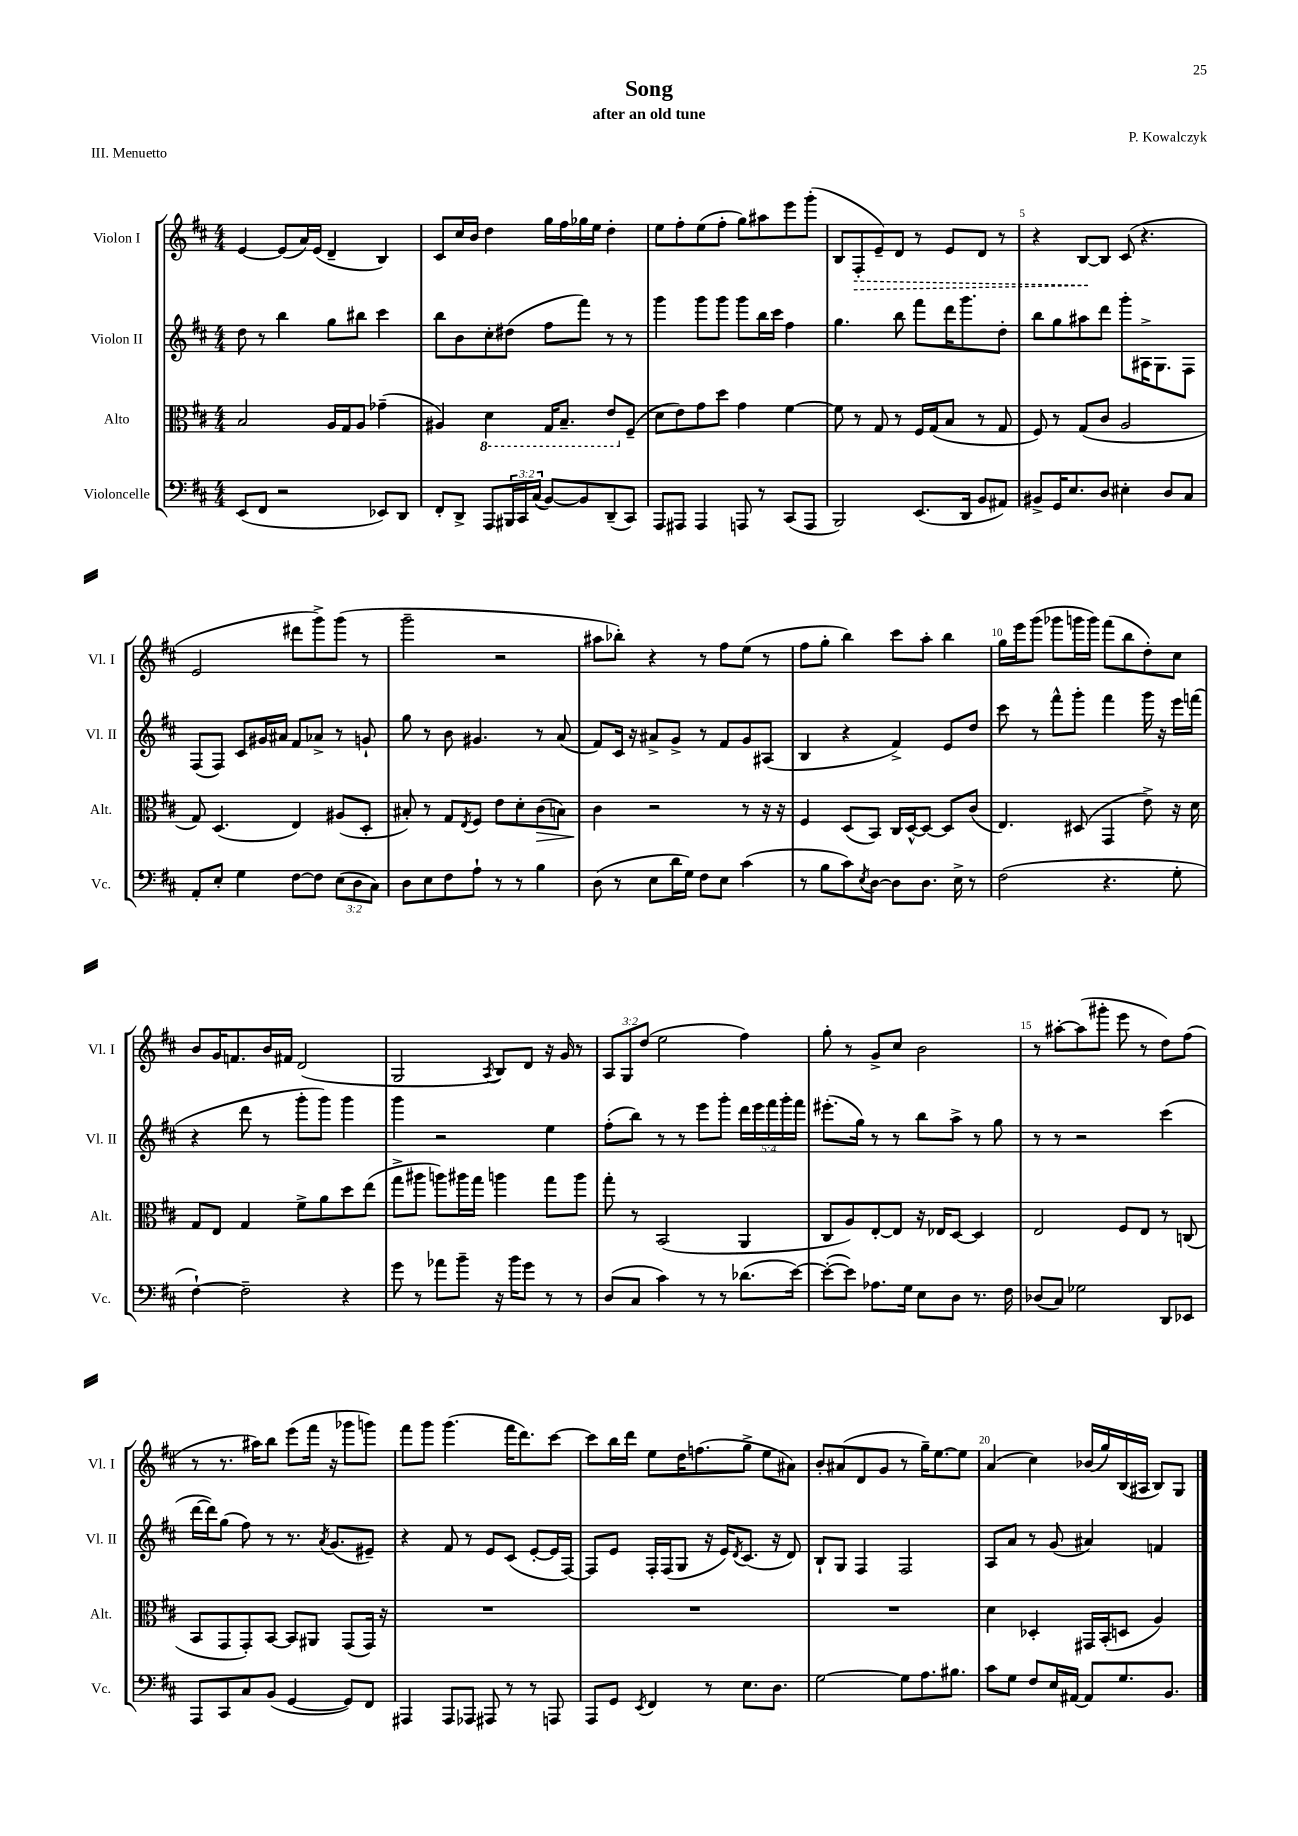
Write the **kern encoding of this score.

**kern	**kern	**dynam	**kern	**kern	**dynam
*part4	*part3	*part3	*part2	*part1	*part1
*staff4	*staff3	*staff3	*staff2	*staff1	*staff1
*I"Violoncelle	*I"Alto	*	*I"Violon II	*I"Violon I	*
*I'Vc.	*I'Alt.	*	*I'Vl. II	*I'Vl. I	*
*clefF4	*clefC3	*	*clefG2	*clefG2	*
*k[f#c#]	*k[f#c#]	*	*k[f#c#]	*k[f#c#]	*
*M4/4	*M4/4	*	*M4/4	*M4/4	*
=1	=1	=1	=1	=1	=1
(8EE/L	2B/	.	8dd\	[4e/	.
8FF#/J	.	.	8r	.	.
2r	.	.	4bb\	(8e/L]	.
.	.	.	.	16a/L)	.
.	.	.	.	(16e/JJ	.
.	16A/LL	.	8gg\L	4d~/	.
.	16G/J	.	.	.	.
.	8A/J	.	8bb#X\J	.	.
8EE-X/L)	(4g-X~\	.	4ccc#\	4B/)	.
8DD/J	.	.	.	.	.
=2	=2	=2	=2	=2	=2
8FF#'/L	4A#X/)	.	8bb\L	8c#/L	.
8DD^/J	.	.	8b\	16cc#/L	.
.	.	.	.	16b/JJ	.
*	*8ba	*	*	*	*
8AAA/L	4D\	.	8cc#'\	4dd\	.
24BBB#X/L	.	.	(8dd#X\J	.	.
24CC#/	.	.	.	.	.
(24C#/JJ	.	.	.	.	.
[8BB/L)	16GG/KL	.	8ff#\L	16gg\LL	.
.	8.BB~/J	.	.	16ff#\	.
8BB/]	.	.	8fff#\J)	16gg-X\	.
.	.	.	.	16ee\JJ	.
(8DD~/	8E/L	.	8r	4dd'\	.
*	*X8ba	*	*	*	*
8CC#/J)	(8F#~/J	.	8r	.	.
=3	=3	=3	=3	=3	=3
8AAA/L	8d\L	.	4ggg\	8ee\L	.
8AAA#X/J	8e\)	.	.	8ff#'\	.
4AAA#/	8g\	.	8ggg\L	(8ee\	.
.	8dd\J	.	8ggg\J	8ff#'\J	.
8AAAn/	4g\	.	8ggg\L	8gg\L)	.
8r	.	.	16bb\L	8aa#X\	.
.	.	.	16ccc#\JJ	.	.
(8CC#/L	[4f#\	.	4ff#\	8eee\	.
8AAA/J	.	.	.	(8ggg'\J	.
=4	=4	=4	=4	=4	=4
2BBB/)	8f#\]	.	4.gg\	8B/L	.
!	!	!	!	!	!LO:HP:b
.	8r	.	.	8F#'/	>
.	8G/	.	.	8e~/)	.
.	8r	.	8bb\	8d/J	.
(8.EE/L	16F#/LL	.	8fff#\L	8r	.
.	(16G/J	.	.	.	.
.	8B/J	.	16ddd\K	8e/L	.
16DD/Jk	.	.	8.ggg\	.	.
8BB/L	8r	.	.	8d/J	.
8AA#X/J)	8G/	.	8dd'\J	8r	.
=5	=5	=5	=5	=5	=5
8BB#X^/L	8F#/)	.	8bb\L	4r	.
16GG/K	8r	.	8gg\	.	.
8.E/	.	.	.	.	.
.	(8G/L	.	8aa#X\	[8B/L	.
8D/J	8c#/J	.	8ddd\J	8B/J]	]
4E#X'\	2A/	.	8ggg'\L	(8c#/	.
.	.	.	16A#X^\K	4.r	.
.	.	.	8.G\	.	.
8D/L	.	.	.	.	.
8C#/J	.	.	8F#\J	.	.
!!LO:LB:g=z
=6	=6	=6	=6	=6	=6
8AA'/L	8G/)	.	(8F#/L	2e/	.
8E'/J	(4.D/	.	8F#/J)	.	.
4G\	.	.	8c#/L	.	.
.	.	.	16g#X/L	.	.
.	.	.	16a#X/JJ	.	.
[8F#\L	4E/)	.	8f#/L	8ddd#X\L	.
8F#\J]	.	.	8a-X^/J	8ggg^\)	.
(12E\L	(8A#X/L	.	8r	(8ggg\J	.
12D\	.	.	.	.	.
.	8D'/J	.	8gn`/	8r	.
12C#\J)	.	.	.	.	.
=7	=7	=7	=7	=7	=7
8D\L	8B#X'/)	.	8gg\	2ggg~\	.
8E\	8r	.	8r	.	.
8F#\	8G/L	.	8b\	.	.
.	8qE/	.	.	.	.
8A`\J	8F#/J	.	4.g#X/	.	.
8r	8e\L	.	.	2r	.
8r	8d'\	.	.	.	.
!	!	!LO:HP:b	!	!	!
4B\	(8c#\	>	8r	.	.
.	8Bn\J)	.	(8a/	.	.
=8	=8	=8	=8	=8	=8
(8D\	4c#\	.	8f#/L)	8aa#X\L	.
8r	.	.	16c#/Jk	8bb-X'\J)	.
.	.	.	16r	.	.
8E\L	2r	]	8a#X^/L	4r	.
16d\L	.	.	8g^/J	.	.
16G\JJ)	.	.	.	.	.
8F#\L	.	.	8r	8r	.
8E\J	.	.	8f#/L	8ff#\L	.
(4c#\	8r	.	8g/	(8ee\J	.
.	16r	.	(8A#X/J	8r	.
.	16r	.	.	.	.
=9	=9	=9	=9	=9	=9
8r	4F#/	.	4B/	8ff#\L	.
8B\L	.	.	.	8gg'\J	.
8c#\)	(8D/L	.	4r	4bb\)	.
8qE/	.	.	.	.	.
[8D\J	8BB/J)	.	.	.	.
8D\L]	16C#/LL	.	4f#^/)	8ccc#\L	.
.	[16D^^/J	.	.	.	.
8.D\J	8D/J_	.	.	8aa'\J	.
.	8D/L]	.	8e/L	4bb\	.
16E^\	.	.	.	.	.
8r	(8c#/J	.	8dd/J	.	.
=10	=10	=10	=10	=10	=10
(2F#\	4.E/)	.	8ccc#\	16gg\LL	.
.	.	.	.	16eee\J	.
.	.	.	8r	(8ggg\J	.
.	.	.	8fff#^^\L	8ggg-X\L	.
.	(8D#X/	.	8ggg'\J	16gggn\L	.
.	.	.	.	16ggg\JJ)	.
4.r	4GG/	.	4fff#\	(8fff#\L	.
.	.	.	.	8bb\	.
.	8e^\)	.	16ggg\	8dd'\)	.
.	.	.	16r	.	.
8G'\	16r	.	16eee\LL	8cc#\J	.
.	16d\	.	(16fffn\JJ	.	.
!!LO:LB:g=z
=11	=11	=11	=11	=11	=11
[4F#`\)	8G/L	.	4r	8b/L	.
.	8E/J	.	.	16g/K	.
.	.	.	.	8.fn/	.
2F#~\]	4G/	.	8ddd\	.	.
.	.	.	8r	16b/L	.
.	.	.	.	16f#X/JJ	.
.	8f#^\L	.	8ggg'\L	(2d/	.
.	8a\	.	8ggg\J)	.	.
4r	8dd\	.	4ggg\	.	.
.	(8ee\J	.	.	.	.
=12	=12	=12	=12	=12	=12
8g\	8gg^\L	.	4ggg\	2G/	.
8r	8aa#X\J	.	.	.	.
8a-X\L	8aan\L)	.	2r	.	.
8b~\J	16aa#X\L	.	.	.	.
.	16gg\JJ	.	.	.	.
.	.	.	.	8qA/	.
16r	4aan\	.	.	8B/L)	.
16b\KL	.	.	.	.	.
8g\J	.	.	.	8d/J	.
8r	8gg\L	.	4ee\	16r	.
.	.	.	.	16g/	.
8r	8aa\J	.	.	8r	.
=13	=13	=13	=13	=13	=13
(8D/L	8gg'\	.	(8ff#'\L	12A/L	.
.	.	.	.	12G/	.
8C#/J	8r	.	8bb\J)	.	.
.	.	.	.	(12dd/J	.
4c#\)	(2BB/	.	8r	2ee\	.
.	.	.	8r	.	.
8r	.	.	8eee\L	.	.
8r	.	.	8ggg'\J	.	.
(8.d-X\L	4AA/	.	20ddd\LL	4ff#\)	.
.	.	.	20eee\	.	.
.	.	.	20fff#\	.	.
.	.	.	20ggg'\	.	.
[16e\Jk)	.	.	.	.	.
.	.	.	20fff#\JJ	.	.
=14	=14	=14	=14	=14	=14
(8e'\L_	8C#/L	.	(8.eee#X'\L	8gg'\	.
8e\J])	8A/)	.	.	8r	.
.	.	.	16gg\Jk)	.	.
8.A-X\L	[8E'/	.	8r	8g^/L	.
.	8E/J]	.	8r	8cc#/J	.
16G\Jk	.	.	.	.	.
8E\L	16r	.	8bb\L	2b\	.
.	16E-X/KL	.	.	.	.
8D\J	[8D/J	.	8aa^\J	.	.
8.r	4D/]	.	8r	.	.
.	.	.	8gg\	.	.
16F#\	.	.	.	.	.
=15	=15	=15	=15	=15	=15
(8D-X/L	2E/	.	8r	8r	.
8C#/J)	.	.	8r	[8aa#X'\L	.
2G-X\	.	.	2r	(8aa#\]	.
.	.	.	.	8ggg#X'\J	.
.	8F#/L	.	.	8eee\	.
.	8E/J	.	.	8r	.
8DD/L	8r	.	(4ccc#\	8dd\L)	.
8EE-X/J	(8Cn/	.	.	(8ff#\J	.
!!LO:LB:g=z
=16	=16	=16	=16	=16	=16
8AAA/L	8BB/L	.	[16ddd\LL	8r	.
.	.	.	16ddd\J])	.	.
8CC#/	8GG/	.	(8gg\J	8.r	.
8C#/	8GG'/)	.	8ff#\)	.	.
.	.	.	.	16aa#X\KL)	.
(8BB/J	[8BB/J	.	8r	8bb\J	.
[4GG/	8BB/L]	.	8.r	(8eee\L	.
.	8AA#X/J	.	.	16fff#\Jk	.
.	.	.	8qa/	.	.
.	.	.	(8.g/L	16r	.
8GG/L])	(8GG/L	.	.	8ggg-X\L	.
8FF#/J	16GG/Jk)	.	8e#X~/J)	8gggn\J)	.
.	16r	.	.	.	.
=17	=17	=17	=17	=17	=17
4AAA#X/	1r	.	4r	8fff#\L	.
.	.	.	.	8ggg\J	.
8AAA#/L	.	.	8f#/	(4.ggg\	.
8AAA-X/J	.	.	8r	.	.
8AAA#X/	.	.	8e/L	.	.
8r	.	.	(8c#/J	16fff#\KL	.
.	.	.	.	8.ddd\)	.
8r	.	.	[8e'/L	.	.
8AAAn/	.	.	16e/L]	[8ccc#\J	.
.	.	.	[16F#/JJ)	.	.
=18	=18	=18	=18	=18	=18
8AAA/L	1r	.	8F#/L]	8ccc#\L]	.
8GG/J	.	.	8e/J	16bb\L	.
.	.	.	.	16ddd\JJ	.
8qEE/	.	.	.	.	.
4FF#/	.	.	16F#'/LL	8ee\L	.
.	.	.	(16F#/J	.	.
.	.	.	8G/J	16dd\K	.
.	.	.	.	(8.ffn\	.
8r	.	.	16r	.	.
.	.	.	16e/KL)	.	.
.	.	.	8qd/	.	.
8.E\L	.	.	(8.c#/J	8gg^\J	.
.	.	.	.	8ee\L	.
8.D\J	.	.	16r	.	.
.	.	.	8d/)	8a#X\J)	.
=19	=19	=19	=19	=19	=19
[2G\	1r	.	8B`/L	8b'/L	.
.	.	.	8G/J	(8a#X/	.
.	.	.	4F#/	8d/	.
.	.	.	.	8g/J	.
8G\L]	.	.	2F#/	8r	.
8.A\	.	.	.	16gg~\KL)	.
.	.	.	.	[8.ee\	.
8.B#X\J	.	.	.	.	.
.	.	.	.	8ee\J]	.
=20	=20	=20	=20	=20	=20
8c#\L	4d\	.	8A/L	(4a/	.
8G\J	.	.	8a/J	.	.
8F#/L	4D-X'/	.	8r	4cc#\)	.
16E/L	.	.	(8g/	.	.
[16AA#X/JJ	.	.	.	.	.
8AA#/L]	16GG#X/LL	.	4a#X/)	(16b-X/LL	.
.	(16BB'/J	.	.	16gg/)	.
8.G/	8Dn/J	.	.	(16B/	.
.	.	.	.	16A#X/JJ	.
.	4A/)	.	4fn/	8B/L)	.
8.BB/J	.	.	.	.	.
.	.	.	.	8G/J	.
==	==	==	==	==	==
*-	*-	*-	*-	*-	*-
